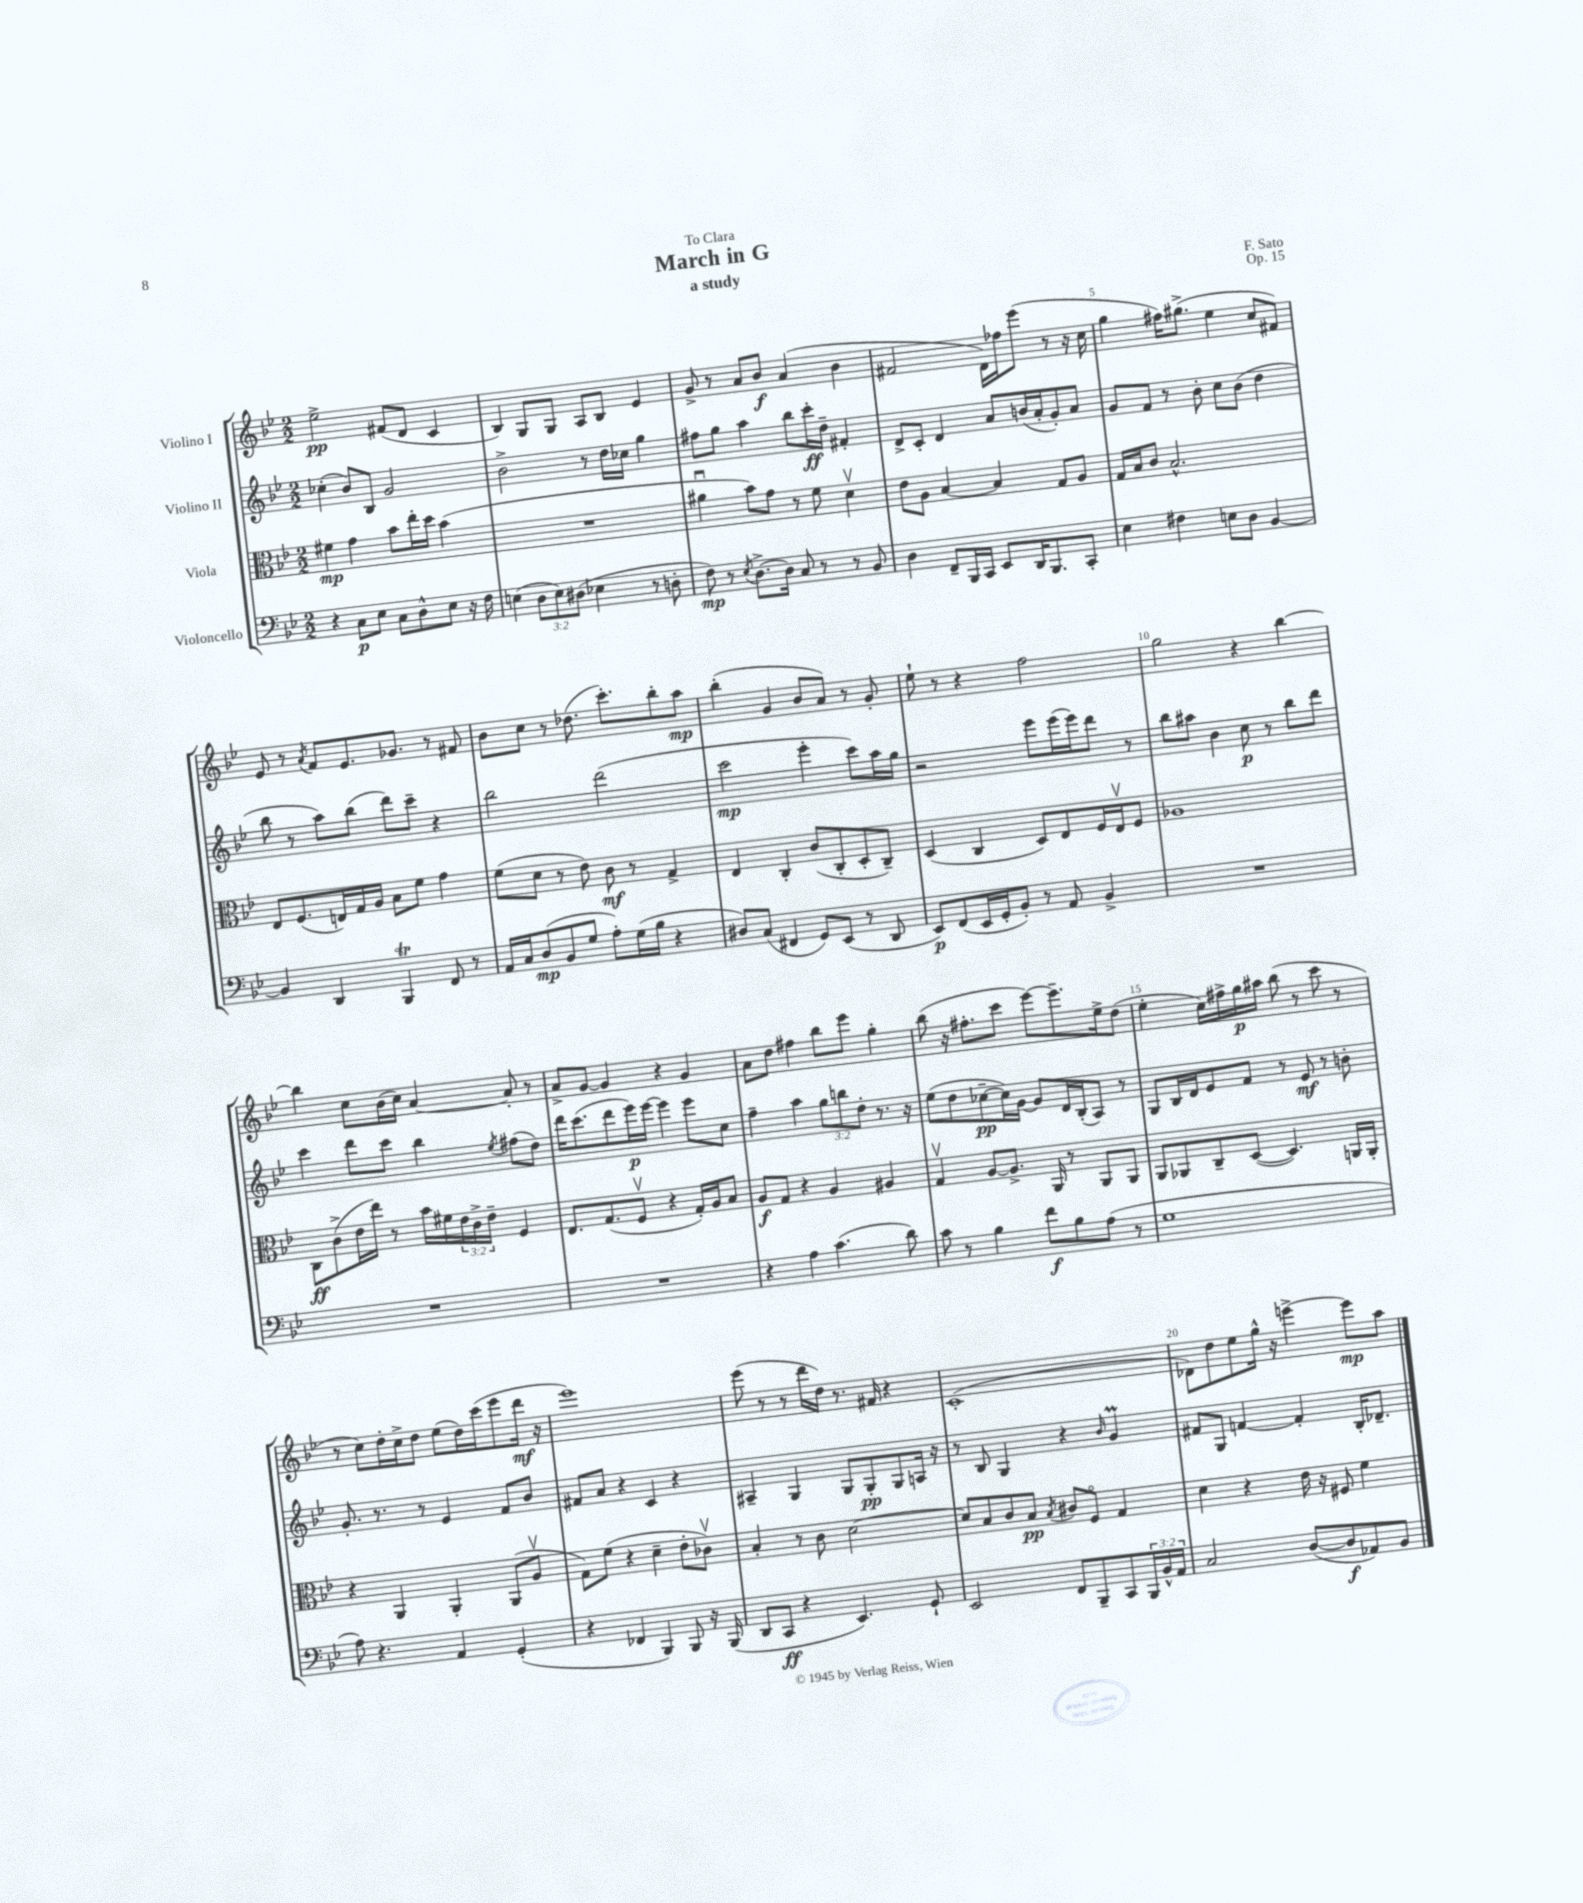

**kern	**kern	**kern	**kern
*staff4	*staff3	*staff2	*staff1
*clefF4	*clefC3	*clefG2	*clefG2
*k[b-e-]	*k[b-e-]	*k[b-e-]	*k[b-e-]
*M2/2	*M2/2	*M2/2	*M2/2
4r	4f#\	(4cc-'\	2ee-^\
8C\L	4g\	8b-/L)	.
8E-\J	.	8B-/J	.
8C\L	8b-\L	2g/	(8f#/L
8D^^\	16ee-'\L	.	8d/J
.	16dd\JJ	.	.
8E-\J	(4b-\	.	4c/
16r	.	.	.
16F\	.	.	.
=	=	=	=
(4E\	1r	2b-^\	4B-/)
12D\L	.	.	8G/L
12E\)	.	.	.
.	.	.	8G/J
(12D#\J	.	.	.
4E-\	.	8r	8A/L
.	.	16dd\LL	8B-/J
.	.	16cc-\JJ	.
8r	.	4gg\	4e-/
8D'\	.	.	.
=	=	=	=
8F\)	4a#u\	8ff#\L	8g^/
8r	.	8gg\J	8r
8qE-/	.	.	.
[8.D^\L	8b-\L)	4aa\	8a/L
.	8g\J	.	8b-/J
16D\]Jk	.	.	.
8C/	8r	8bb-\L	(4a/
8r	8f\	16ccc'\L	.
.	.	16dd~\JJ	.
8r	4dv\	4f#'/	4b-\
8BB-/	.	.	.
=	=	=	=
4D\	8e-\L	8d^/L	2f#/
.	8A\J	8c'/J	.
8FF~/L	[4B-/	4d/	.
16BBB-/L	.	.	.
16CC/JJ	.	.	.
8EE-/L	4B-/]	8a/L	16d\LL)
.	.	.	16ff-\J
16DD/K	.	(16b/L	(8eee-\J
8.BBB-/	.	16a'/J	.
.	8G/L	8g'/)	8r
8CC'/J	8A/J	8a/J	16r
.	.	.	16cc\
=	=	=	=
4E-\	16G/LL	8g/L	4gg\
.	16B-/J	.	.
.	8c/J	8f/J	.
4F#\	2.B-^^/	8r	16ff#\LK)
.	.	.	(8.gg#^\J
.	.	8b-'\	.
8E\L	.	8cc\L	4ee-\
8D\J	.	(8b-\J	.
[4BB-/	.	4dd\	8cc/L
.	.	.	8f#/J)
=	=	=	=
4BB-/]	8E-/L	8bb-\	8e-/
.	(8.F/	8r	8r
.	.	.	8qa/
4DD/	.	8aa\L)	8f/L
.	16E/L)	.	.
.	16G/	(8bb-\J	8.e-/
.	16A/JJ	.	.
4BBB-/	8B-\L	8ddd\L)	.
.	.	.	8.g-/J
.	8f\J	8ccc~\J	.
8FF/	4g\	4r	8r
8r	.	.	8f#/
=	=	=	=
16AA/LL	(8f\L	2bb-\	8b-\L
16C/J	.	.	.
(8D/	8d\J	.	8cc\J
8BB-/	8r	.	8r
8G/J	8e-\)	.	(8.dd-\
8A'\L)	8c\	(2ddd\	.
.	.	.	8.ccc'\L)
(16G\L	8r	.	.
16B-\JJ	.	.	.
4r	4G^/	.	8bb-'\
.	.	.	8aa\J
=	=	=	=
8D#/L)	4E-/	2ccc\	(4bb-'\
(8C/J	.	.	.
4FF#/	4C'/	.	4g/
8GG/L)	(8c/L	4eee-'\	8b-/L
(8EE-/J	8C'/	.	8a/J)
8r	8D'/	8ccc\L)	8r
8DD/	8C~/J)	16aa\L	8g'/
.	.	16gg\JJ	.
=	=	=	=
8EE-/L)	(4D/	2r	8ee-`\
(8FF/	.	.	8r
16EE-/L	4C/	.	4r
16GG'/J	.	.	.
8BB-'/J)	.	.	.
8r	8D/L)	8eee-\L	2ff\
8AA/	8E-/	(16eee-\L	.
.	.	16eee-\J)	.
4BB-^/	16F/L	8ddd\J	.
.	16E-v/J	.	.
.	8F/J	8r	.
=	=	=	=
1r	1A-	8bb-\L	2gg\
.	.	8aa#\J	.
.	.	4b-\	.
.	.	8cc\	4r
.	.	8r	.
.	.	8bb-\L	[4bb-\
.	.	8ddd\J	.
=	=	=	=
1r	8C\L	4ccc\	4bb-\]
.	(8c^\	.	.
.	16e-\L	8ddd\L	8cc\L
.	16ee-\JJ)	.	.
.	8r	8ccc\J	(16b-\L
.	.	.	16cc\JJ)
.	16b-\LL	4bb-\	[4a/
.	16f#\	.	.
.	24e-\	.	.
.	24c^\	.	.
.	24e-~\JJ	.	.
.	.	8qee-/	.
.	4F/	(8ff#\L	8a'/]
.	.	8dd\J)	8r
=	=	=	=
1r	8.E-/L	16ddd\LK	8a^/L
.	.	(8.ccc\	.
.	.	.	[8g/J
.	(8.G/	.	.
.	.	8ddd\	4g/]
.	8Fv/J	16eee-\L)	.
.	.	[16eee-\JJ	.
.	4r	4eee-\]	4r
.	16G'/LL)	8eee-\L	4g/
.	16A/J	.	.
.	8B-/J	8cc\J	.
=	=	=	=
4r	8A/L	4ff~\	8a\L
.	8G/J	.	8dd\J
4A\	4r	4aa\	4ff#\
(4.c\	4A/	12gg\L	8bb-\L
.	.	12bb\	.
.	.	.	8eee-\J
.	.	12dd'\J	.
.	4A#/	8.r	4gg'\
8d\)	.	.	.
.	.	16r	.
=	=	=	=
8c\	4Gv/	(8ee-\L	(8bb-\
8r	.	8dd\	16r
.	.	.	8.ff#'\L
4B-\	[8A/L	[8cc-~\	.
.	8.A^/]J	16cc-\]L)	8ccc\J
.	.	[16g\JJ	.
8f\L	.	8g/]L	[8eee-\L)
.	16AA/	.	.
8B-\	8r	16d/L	8.eee-~\]
.	.	(16B-'/J	.
(8A\J	8AA/L	8A/J)	.
.	.	.	16ee-^\k
8r	8AA/J	8r	(8dd\J
=	=	=	=
1G	8AA/L	8G/L	4ee-'\
.	8AA-/	16B-/L	.
.	.	16d/J	.
.	8C~/	8e-/	16cc\LL)
.	.	.	16ff#^\
.	([8D/J	8f/J	16gg\
.	.	.	16aa#\JJ
.	4.D/])	8r	(8bb-\
.	.	8e-/	8r
.	.	8r	8ccc\
.	16AA/LL	8b'\	8r
.	16AA'/JJ	.	.
=	=	=	=
8A\)	4r	8.g'/	8r
4.r	.	.	8cc\L)
.	.	8.r	.
.	4AA/	.	16dd'\L
.	.	.	16cc^\J
.	.	8r	8dd\J
4AA/	4AA'/	4e-/	(8ee-\L
.	.	.	16dd\L)
.	.	.	(16ccc\J
(4GG'/	(8AA/L	8f/L	8eee-\
.	8Av/J	8b-/J	16ddd\Jk
.	.	.	16r
=	=	=	=
4r	8G\L)	8f#/L	1eee-)
.	(8f\J	8a/J	.
4FF-/	4r	4r	.
4BBB-/)	4d~\	4c/	.
8BBB-/	8e-'\L	4r	.
16r	8c-v\J)	.	.
(16BBB-/	.	.	.
=	=	=	=
8DD/L	4B-'/	4A#~/	(8eee-\
8CC/J	.	.	8r
4r	8r	4G/	8r
.	8c\	.	16ddd\LL
.	.	.	16dd\JJ)
4.EE-/)	[2d\	8G/L	8.r
.	.	8G'/	.
.	.	.	16f#/
.	.	8G/	4r
8GG`/	.	16A/Jk	.
.	.	16r	.
=	=	=	=
2EE-/	8d/]L	8r	(1c'
.	8B-/	8B-/	.
.	8c/	4G/	.
.	8B-/J	.	.
.	8qB-/	.	.
8FF/L	8c#/L	4r	.
8BBB-~/	8Fo/J	.	.
.	.	16qqb-/	.
8CC/	4G/	4g/	.
24BBB-/L	.	.	.
24BB-^^/	.	.	.
24AA/JJ	.	.	.
=	=	=	=
2C/	4d\	8f#/L	8d-\L)
.	.	8G/J	8dd\
.	4r	[4f/	8ee-\
.	.	.	16gg^^\Jk
.	.	.	16r
([8D/L	16e-\	4f'/]	[4eee^\
.	16r	.	.
8D/]	8F#/	.	.
8AA-/)	4f\	16B-'/LK	8eee\]L
.	.	8.d-~/J	.
8BB-/J	.	.	8aa\J
==	==	==	==
*-	*-	*-	*-
